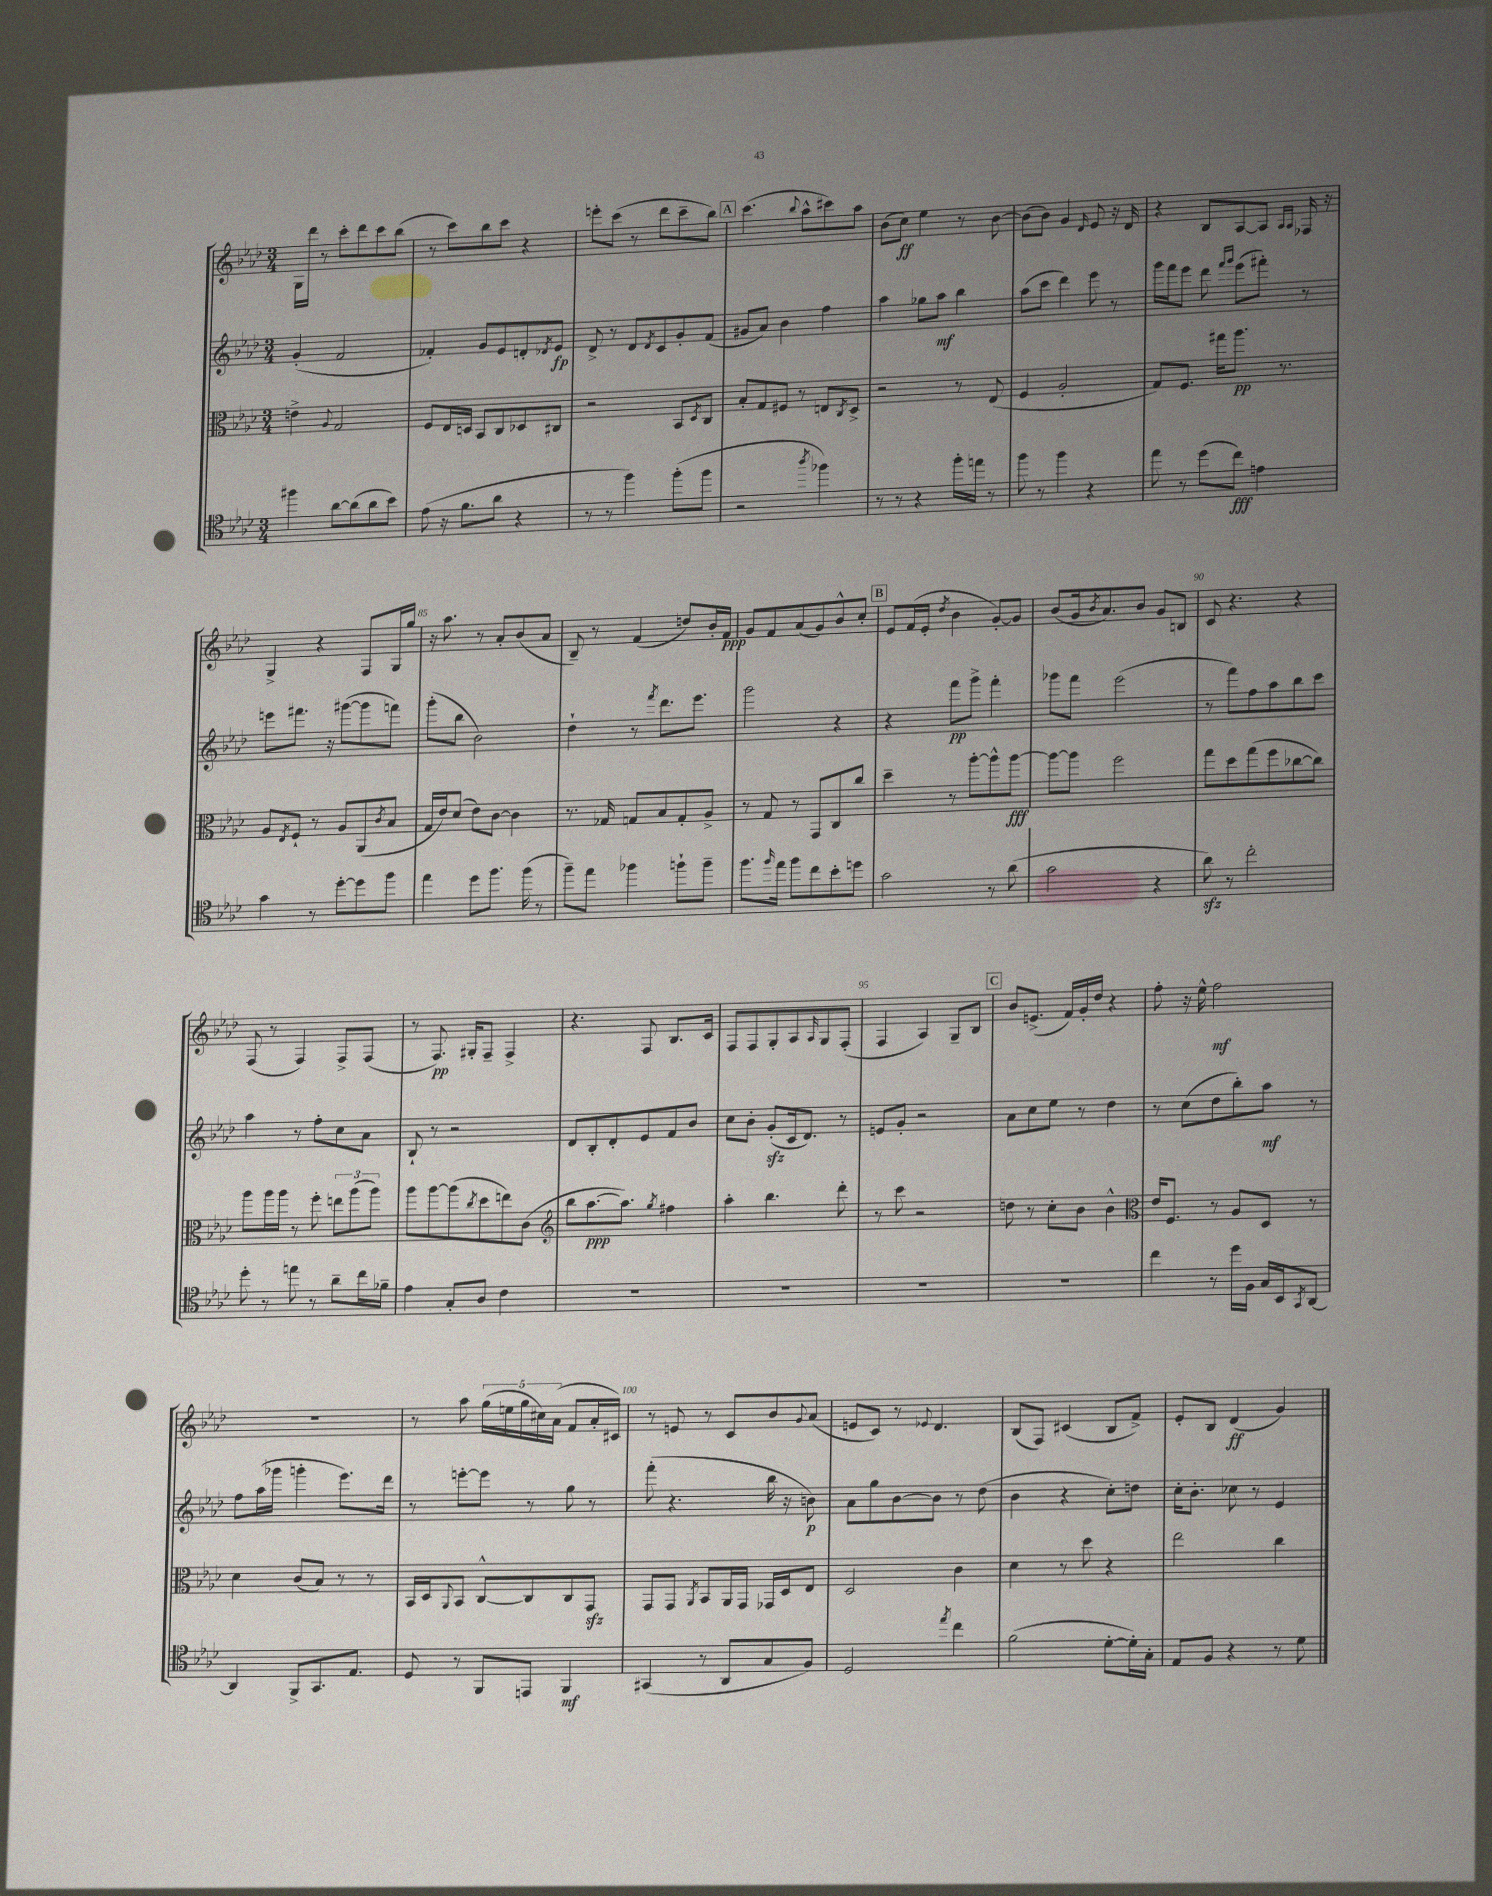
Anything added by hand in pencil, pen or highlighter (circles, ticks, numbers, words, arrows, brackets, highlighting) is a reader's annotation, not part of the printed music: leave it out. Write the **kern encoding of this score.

**kern	**kern	**kern	**kern
*staff4	*staff3	*staff2	*staff1
*clefC4	*clefC3	*clefG2	*clefG2
*k[b-e-a-d-]	*k[b-e-a-d-]	*k[b-e-a-d-]	*k[b-e-a-d-]
*M3/4	*M3/4	*M3/4	*M3/4
4ff#	4e^	(4g'	16G
.	.	.	16ddd-
.	.	.	8r
.	8qqA-	.	.
[8a-	2G	2f	8ccc'
(8a-]	.	.	8ddd-
8a-	.	.	8ccc
8b-)	.	.	(8bb-
=	=	=	=
(8e-	8F	4f-')	8r
16r	16E-	.	8ccc)
8.f	16D	.	.
.	8BB-	8g	8bb-
8a-	8C	8e-	8ccc
4r	8D-	8d'	4r
.	.	8qd-	.
.	8C#	8e-	.
=	=	=	=
8r	2r	8d-^	8eee'
8r	.	8r	(8ccc
4ff)	.	8d-	8r
.	.	8qd-	.
.	.	8c	8ddd-
(8ff'	8BB-	8g'	8ccc~
.	8qD-	.	.
8ff	8C	(8f	8bb-)
=	=	=	=
2r	8B-'	8g#	(4.ccc
.	8G	8a-)	.
.	8F#	4b-	.
.	.	.	8qqbb-
.	8r	.	8aa-^^
8qaa-	.	.	.
4ff-)	8E	4ff	8ccc#)
.	8qC	.	.
.	8D-^	.	8aa-
=	=	=	=
8r	2r	4aa-	(8b-
8r	.	.	8cc)
4r	.	8gg-	4ee-
.	.	8aa-	.
16ff'	8r	4bb-	8r
16ee	.	.	.
8r	(8E-	.	[8b-
=	=	=	=
8ff	4F	(8aa-	(8b-]
8r	.	8ccc	8b-)
4ff	2A-'	4ddd-)	4g
.	.	.	16qqd-
4r	.	8eee-	8e-
.	.	8r	16r
.	.	.	16d-
=	=	=	=
8ee-	8G)	16ggg	4r
.	.	16fff	.
8r	8.F	8eee-	.
(8dd-	.	8ddd-	8B-
.	16gg#	.	.
.	.	16qqfff	.
.	.	16qqggg	.
8cc)	8.aa-	(8eee-	[8A-
4e	.	8fff#')	8A-]
.	8.r	.	.
.	.	.	16qqA-
.	.	.	16qqA-
.	.	8r	16F-
.	.	.	16r
=	=	=	=
4g	8A-	8eee	4G^
.	8qE-	.	.
.	8F`	8.fff#	.
8r	8r	.	4r
.	.	16r	.
[8dd-'	8A-	([8ggg#	.
8dd-]	(8AA-	8ggg#]	8F
.	8qc	.	.
8ff	8B-	8fff)	16G
.	.	.	16gg
=	=	=	=
4ee-	16G	(8ggg'	16r
.	16e-)	.	8.aa-
.	(8d-	8bb-	.
8dd-	8e-)	2b-)	8r
8.ff	[8c	.	8a-'
.	4c]	.	(8b-
(16ff	.	.	.
8r	.	.	8a-
=	=	=	=
8ff~)	8.r	4dd-`	8B-~)
8ee-	.	.	8r
.	16G-	.	.
4ff-	8G	8r	(4f
.	.	8qfff	.
.	8B-	8.ddd-	.
8ff`	8G'	.	8dd)
.	.	8.eee-	.
8ff~	8A-^	.	16b-'
.	.	.	16f
=	=	=	=
8.ff	8r	2ggg	8g
.	8G	.	8f
16qqff	.	.	.
16ee-	.	.	.
8ff	8r	.	(8a-
8cc	8GG	.	8g)
8b-'	8C	4r	8b-^^
8dd	8cc	.	8cc'
=	=	=	=
2g	4dd-~	4r	8e-
.	.	.	(16f
.	.	.	16e-'
.	.	.	8qdd-
.	8r	8fff	4b-
.	[8aa-'	8ggg^	.
8r	8aa-^^]	4fff'	[8g')
(8a-	[8aa-	.	8g]
=	=	=	=
2g	8aa-_	8ggg-	(8b-
.	8aa-]	8fff	16g
.	.	.	8qb-
.	.	.	8.a-)
.	2ff	(2eee-	.
.	.	.	8b-
4r	.	.	8g
.	.	.	8B
=	=	=	=
8a-)	8gg	8r	8c
8r	8dd-	8fff)	4.r
2cc'	(8gg	8ff	.
.	8ff	8aa-	.
.	[8cc-	8bb-	4r
.	8cc-])	8ccc	.
=	=	=	=
8dd-'	8aa-	4aa-	(8F
8r	16aa-	.	8r
.	16aa-	.	.
8ee	8r	8r	4F)
8r	8ff'	8ff'	.
8a-~	12ee	8cc	8F^
.	(12aa-	.	.
16cc	.	8a-	(8F
.	12aa-)	.	.
16f-~	.	.	.
=	=	=	=
4e-	8aa-	8B-`	8r
.	[8aa-	8r	8.F)
8G'	(8aa-]	2r	.
.	.	.	16G#'
.	8qcc	.	.
8A-	8dd-	.	8F~
4c	8ee)	.	4F^
.	(8c	.	.
=	=	=	=
*	*clefG2	*	*
2.r	8bb-	8d-	4.r
.	[8.aa-	8B-'	.
.	.	8d-'	.
.	8.aa-])	.	.
.	.	8e-	8F
.	8qgg	.	.
.	4ff#	8f	8.B-
.	.	8b-	.
.	.	.	16c
=	=	=	=
2.r	4aa-'	8cc	8F
.	.	8b-'	8F
.	4.bb-	(8g'	8G'
.	.	16c	8A-
.	.	8.d-)	.
.	.	.	16qqA-
.	.	.	8G
.	8ddd-'	8r	(8F'
=	=	=	=
2.r	8r	8e	4F
.	8ccc	8g'	.
.	2r	2r	4A-)
.	.	.	8G~
.	.	.	8B-
=	=	=	=
2.r	8dd	8a-	8b-
.	8r	8cc	(8.e^
.	8cc'	8ee-	.
.	.	.	16f)
.	8b-	8r	16g'
.	.	.	16dd-
.	4b-^^	4dd-	4r
=	=	=	=
*	*clefC3	*	*
4cc	16e-	8r	8ff'
.	8.F	.	.
.	.	(8cc	16r
.	.	.	16ee-^^
8r	8r	8dd-	2ff
16dd-	8A-	8bb-')	.
16F	.	.	.
16G	8D-	8aa-	.
16BB-	.	.	.
8qGG	.	.	.
[8AA-	8r	8r	.
=	=	=	=
4AA-]	4d-	8ff	2.r
.	.	(16aa-	.
.	.	16ggg-	.
8FF^	(8c	4ggg'	.
8.GG	8B-)	.	.
.	8r	8.eee-)	.
8.E-	.	.	.
.	8r	.	.
.	.	16ddd-	.
=	=	=	=
8D-	16BB-	8r	8r
.	16D-	.	.
.	8qqAA-	.	.
8r	8BB-	[8eee'	8aa-
8FF	[8C^^	8eee]	(20gg
.	.	.	20ee
.	.	.	20gg
8EE	8C]	8r	.
.	.	.	20cc#)
.	.	.	(20a-
4FF	8C	8gg	8f
.	8GG	8r	16a-'
.	.	.	16c#)
=	=	=	=
(4GG#	8GG	(8fff'	8r
.	8GG	4.r	8e
.	8qAA-	.	.
8r	8BB-	.	8r
8AA-	16AA-	.	8c
.	16GG	.	.
8G	16GG-	16bb-	8b-
.	16D-	16r	.
.	.	.	8qqg
8F)	8E-	8b)	(8a-
=	=	=	=
2D-	2D-	8a-	8e
.	.	8gg	8c)
.	.	[8b-	8r
.	.	.	8qqe-
.	.	8b-]	4.d-
8qee-	.	.	.
4cc	4c	8r	.
.	.	(8dd-	.
=	=	=	=
(2f	4d-	4b-	(8B-
.	.	.	8F)
.	8r	4r	(4c#
.	8dd-	.	.
[8d-'	4r	8cc')	8B-
16d-'])	.	8dd	8f^)
16G'	.	.	.
=	=	=	=
8E-	2ee-	16cc'	8e-'
.	.	8.b-'	.
8F	.	.	8B-
4r	.	8cc-	(4d-
.	.	8r	.
8r	4cc	4e-	4g)
8d-	.	.	.
==	==	==	==
*-	*-	*-	*-
